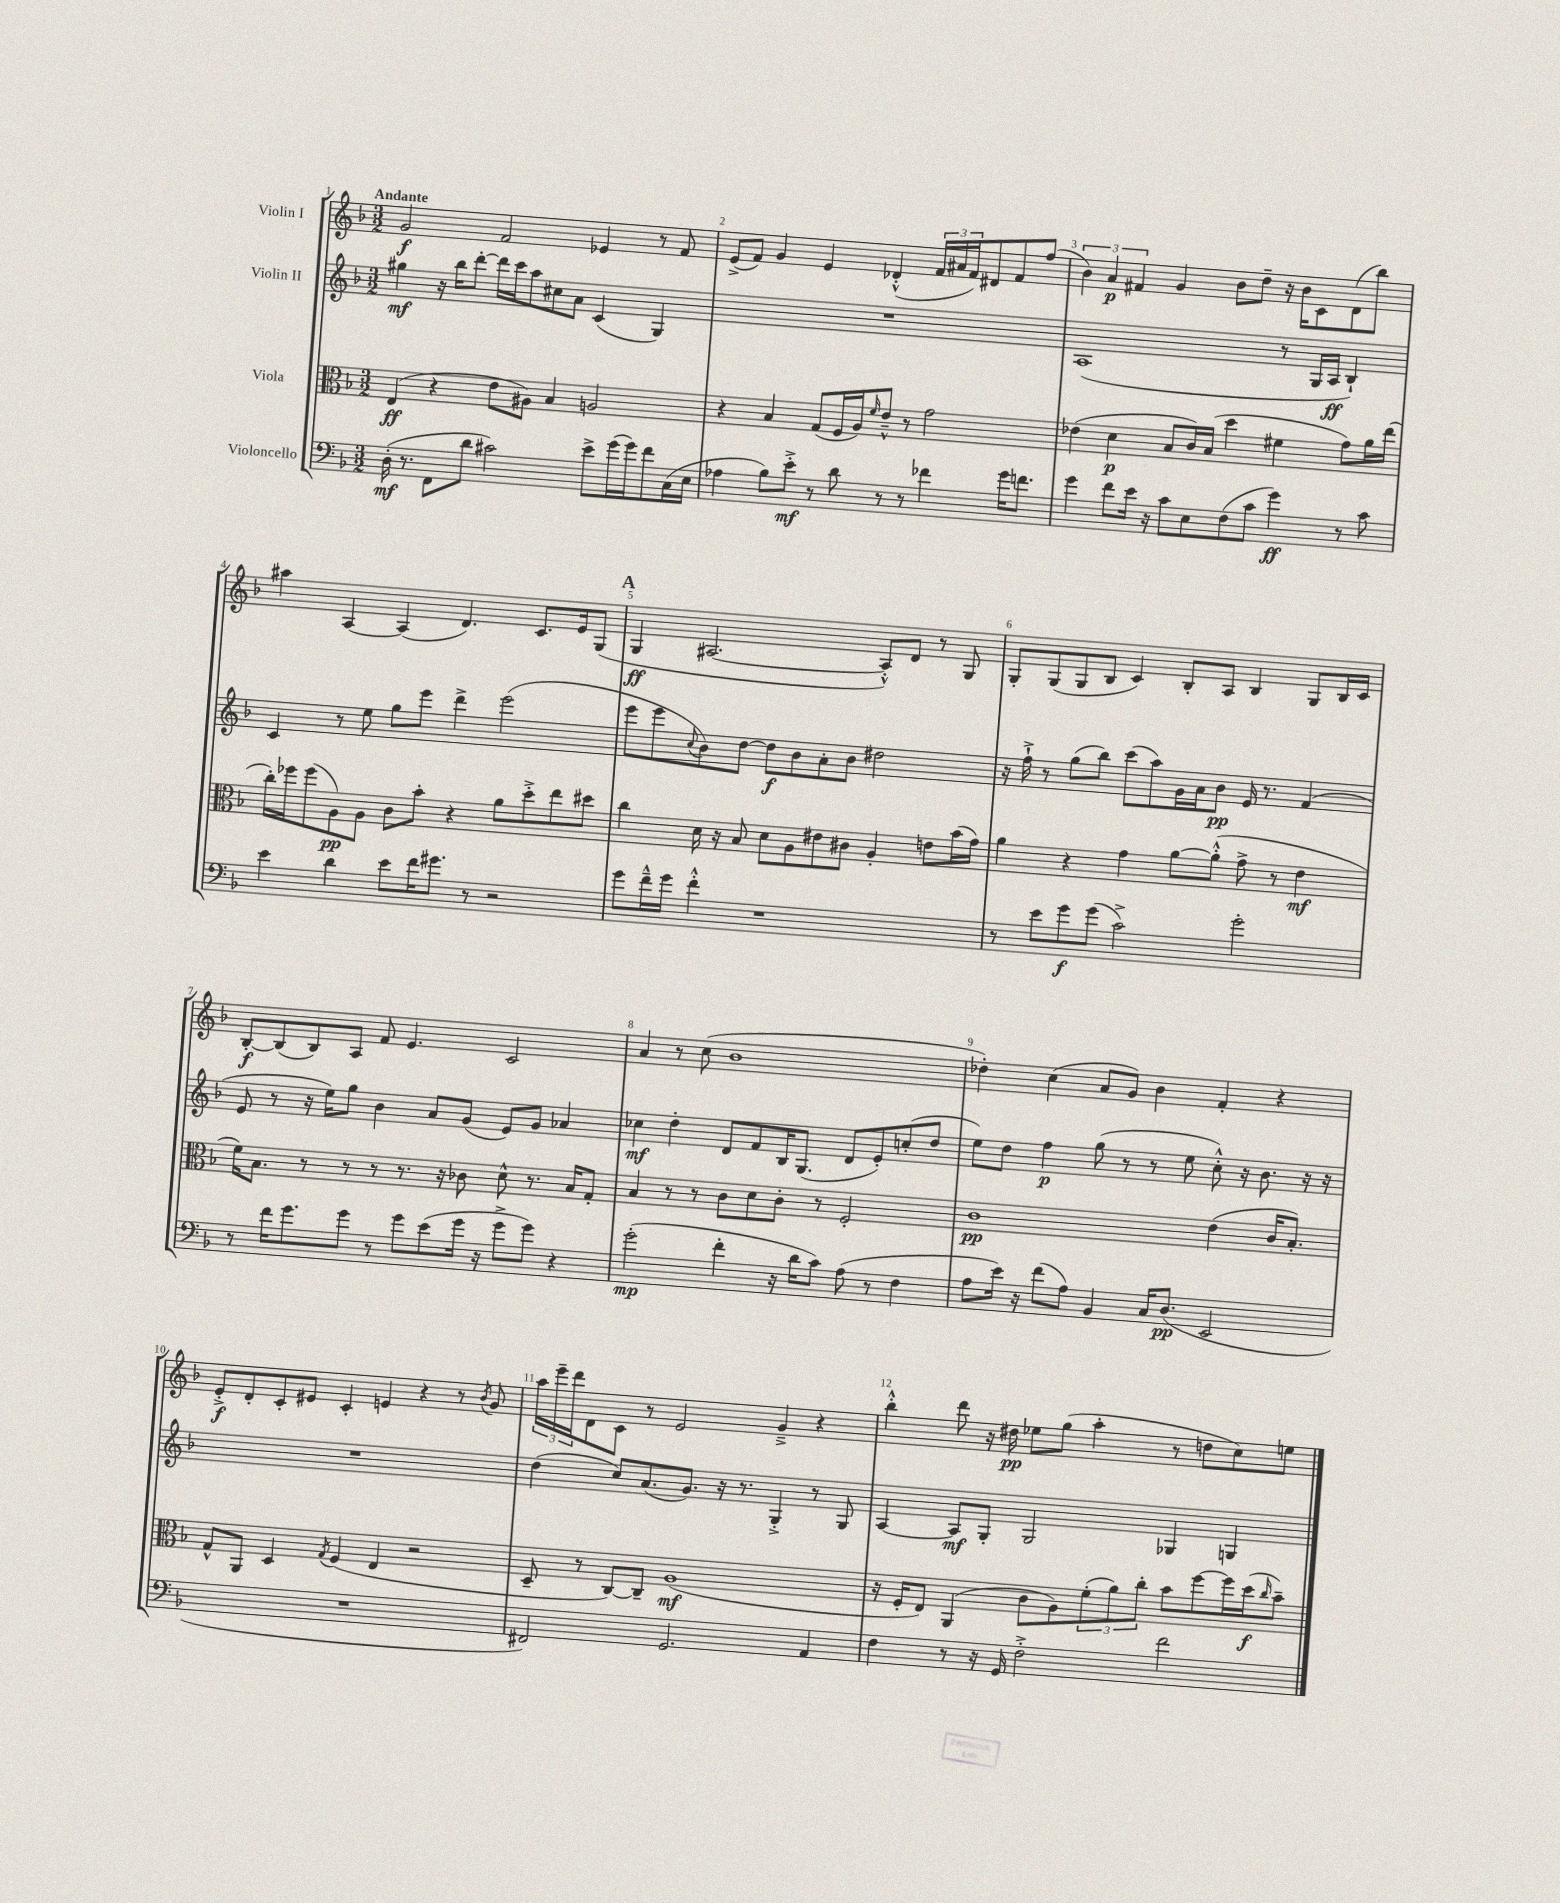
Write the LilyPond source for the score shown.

<<
\new StaffGroup <<
\new Staff = "s0" \with { instrumentName = "Violin I" } {
    \clef treble \key f \major \numericTimeSignature \time 3/2 \tempo "Andante"
    g'2\f f'2 ees'4 r8 f'8 |
    e'8->( f'8) g'4 e'4 des'4-.-^( \tuplet 3/2 { f'16 ais'16 f'16) } dis'8 f'8 f''8( |
    \tuplet 3/2 { bes'4) a'4\p fis'4 } g'4 bes'8 d''8-- r16 bes'16 c'8 d'8( bes''8) |
    ais''4 a4~ a4( d'4.) c'8. e'16 g8( |
    \mark \markup { \bold "A" } g4\ff ais2.~ ais8-.-^) d'8 r8 g8 |
    g8-. g8( g8 bes8 c'4) bes8-. a8 bes4 g8 bes16 c'16 |
    bes8~-.\f bes8( bes8) a8 f'8 e'4. c'2 |
    a'4 r8 c''8( bes'1 |
    des''4-.) c''4( a'8 g'8) bes'4 f'4-. r4 |
    e'8-.->\f d'8-. c'8-. eis'8 c'4-. e'4 r4 r8 \acciaccatura { bes'8 } g'8 |
    \tuplet 3/2 { a''16 e'''16-- d'''16 } d'8 c'8 r8 e'2 g'4---> r4 |
    bes''4-.-^ d'''8 r16 dis''16\pp ees''8 g''8( a''4-. r8 d''8 c''8) e''8 \bar "|." |
}
\new Staff = "s1" \with { instrumentName = "Violin II" } {
    \clef treble \key f \major \numericTimeSignature \time 3/2
    gis''4\mf r16 bes''16 d'''8~-. d'''16 c'''16 a''8 cis''8 a'8 c'4( g4) |
    R1. |
    a1( r8 g16 a16\ff bes4-!) |
    c'4 r8 e''8 g''8 e'''8 d'''4-> e'''2( |
    \mark \markup { \bold "A" } e'''8 e'''8 \appoggiatura { c''8 } bes'8) d''8~ d''8\f bes'8 a'8-. bes'8 dis''2 |
    r16 f''16-!-> r8 g''8( bes''8) c'''8( a''8) g'16 a'16 bes'8\pp e'16 r8. f'4( |
    e'8 r8 r16 e''16) g''8 bes'4 a'8 g'8( e'8) g'8 aes'4 |
    ces''4\mf d''4-. d'8 f'8 bes16 g8.( d'8 e'8-.) c''8-.( d''8 |
    e''8) d''8 f''4\p g''8( r8 r8 e''8 c''8-.-^) r16 bes'8. r16 r16 |
    R1. |
    d''4( c''8) a'8.( g'8.) r16 r8. g4-.-> r8 g8 |
    a4~ a8\mf g8-. g2 ges4 g4 \bar "|." |
}
\new Staff = "s2" \with { instrumentName = "Viola" } {
    \clef alto \key f \major \numericTimeSignature \time 3/2
    e4\ff( r4 e'8 ais8) bes4 a2 |
    r4 bes4 g8( f16 a16) \grace { f'16 } e'8---^ r8 g'2 |
    ees'4( d'4\p bes8 c'16) bes16( d''4 fis'4 g'8) a'16 e''16( |
    c''16-.) fes''16 fes''8( a8\pp) a8 c'8 bes'8-. r4 a'8 d''8-.-> e''8 dis''8 |
    \mark \markup { \bold "A" } c''4 d'16 r16 bes8 d'8 a8 eis'8 cis'8 a4-. e'8 bes'16( g'16) |
    a'4 r4 g'4 a'8~ a'8-.-^( g'8-> r8 e'4\mf |
    f'16) bes8. r8 r8 r8 r8. r16 ces'8 d'8-^ r8. bes16 g8-. |
    bes4 r8 r8 c'8 d'8 c'8-. r8 f2-. |
    c'1\pp e'4( c'16 bes8.-.) |
    g8-^ a,8 d4 \acciaccatura { g8 } f4( e4 r2 |
    d8-- r8 c8~) c8-- a1\mf( |
    r16 f16-. e8) a,4( c'8 a8) \tuplet 3/2 { f'8-.( a'8) c''8-. } bes'8 f''8~ f''16 d''16\f( \grace { c''16 } bes'8--) \bar "|." |
}
\new Staff = "s3" \with { instrumentName = "Violoncello" } {
    \clef bass \key f \major \numericTimeSignature \time 3/2
    d16-.\mf( r8. f,8 d'8 cis'2) e'8-> g'16( g'16) f'8 c16( e16 |
    aes4 bes8) e'8-.->\mf r8 d'8 r8 r8 fes'4 g'16 f'8. |
    g'4 f'8 e'16 r16 c'8 e8 f8( c'8 g'4\ff) r8 c'8 |
    e'4 d'4 e'8 f'16 gis'8. r8 r2 |
    \mark \markup { \bold "A" } g'8 f'16---^ g'16 f'4-.-^ r1 |
    r8 e'8 g'8\f g'8( c'2->) g'2-. |
    r8 f'16 g'8. g'8 r8 g'8 e'8( g'16 r16 g'8-> g'8) r4 |
    g'2-.\mp( f'4-. r16 d'16 c'8) a8( r8 f4 |
    a8 e'16) r16 f'8( a8) bes,4 c16 d8.\pp( e,2 |
    R1. |
    fis,2) g,2. a,4 |
    f4 r8 r16 g,16 f2-.-> f'2 \bar "|." |
}
>>
>>
\layout { \context { \Score \override BarNumber.break-visibility = ##(#f #t #t) barNumberVisibility = #all-bar-numbers-visible } }
